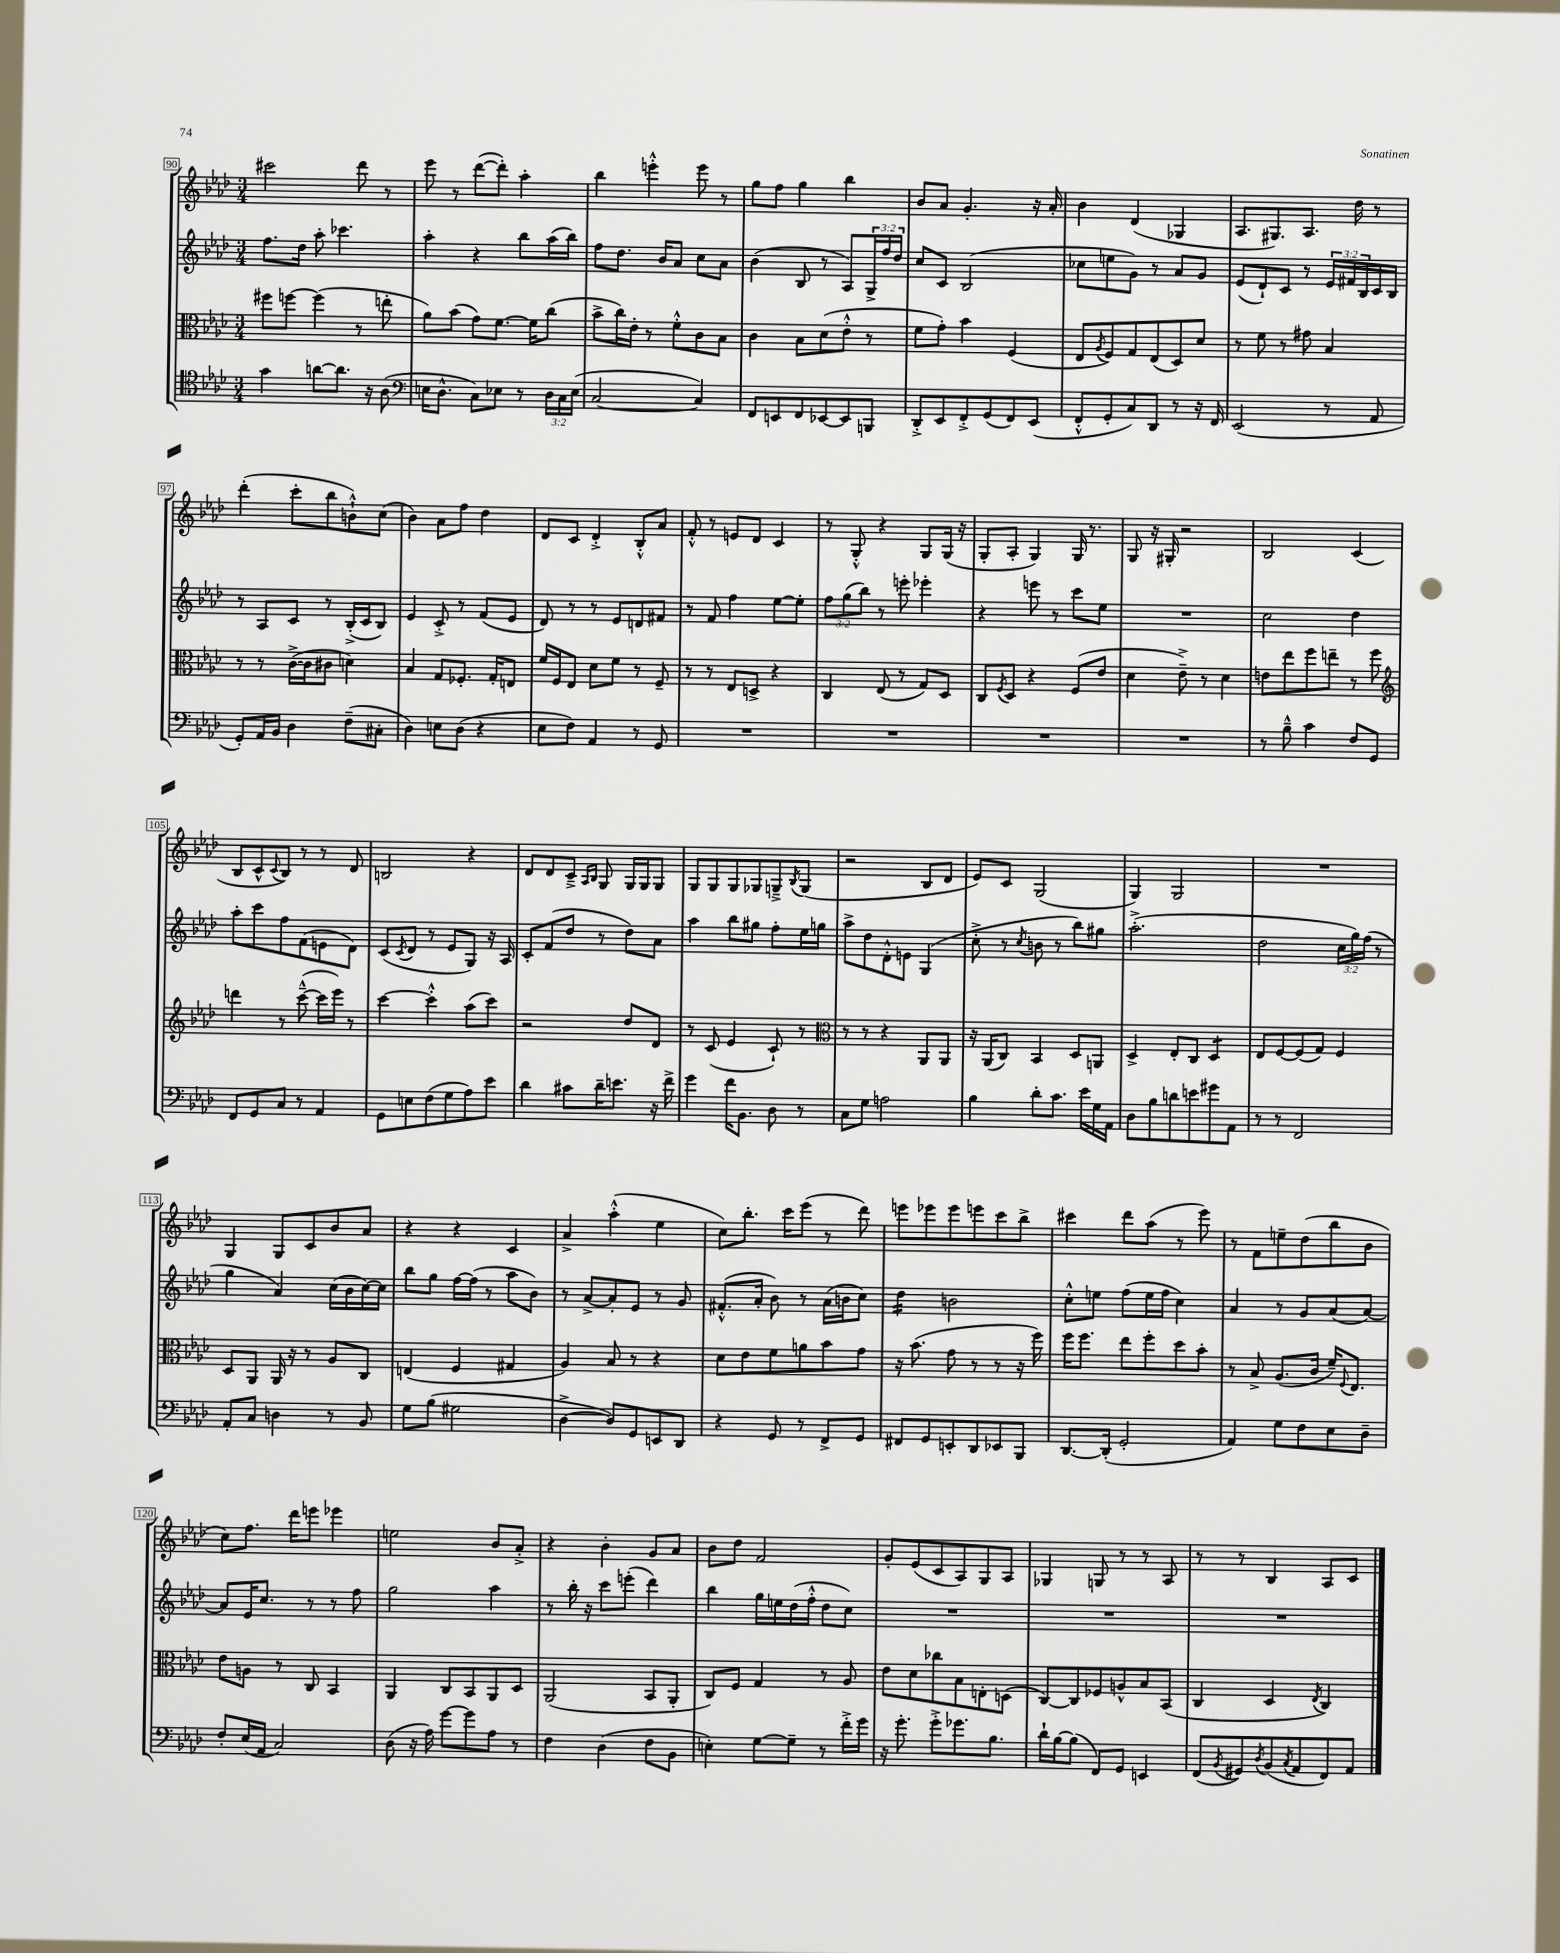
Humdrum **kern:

**kern	**kern	**kern	**kern
*staff4	*staff3	*staff2	*staff1
*clefC4	*clefC3	*clefG2	*clefG2
*k[b-e-a-d-]	*k[b-e-a-d-]	*k[b-e-a-d-]	*k[b-e-a-d-]
*M3/4	*M3/4	*M3/4	*M3/4
4g	8ff#	8.ff	2ccc#
.	[8ff	.	.
.	.	16dd-	.
[8a	(4ff]	8aa-'	.
8.a]	.	4.ccc-	.
.	8r	.	8ddd-
16r	.	.	.
(8A-	8ee'	.	8r
=	=	=	=
*clefF4	*	*	*
16E	8a-)	4aa-'	8eee-
8.D-^^	.	.	.
.	(8b-	.	8r
8C)	8g)	4r	([8ddd-
8E-	[8.f	.	8ddd-'])
8r	.	8bb-	4aa-'
.	16f]	.	.
24D-	(8cc	(16aa-	.
24C	.	.	.
.	.	16bb-)	.
(24E-	.	.	.
=	=	=	=
[2C	8b-^	8ff	4bb-
.	16cc)	8.dd-	.
.	16e-'	.	.
.	8r	.	4eee'^^
.	.	16b-	.
.	8f'^^	8a-	.
4C])	8c	8cc	8eee
.	8B-	8a-	8r
=	=	=	=
8FF	4c	(4b-	8gg
8EE	.	.	8ff
8FF	8B-	8B-	4gg
[8EE-	(8d-	8r	.
8EE-]	8e-'^^	8A-)	4bb-
8BBB	8r	24G^	.
.	.	24ff	.
.	.	24dd-	.
=	=	=	=
8DD-'^	8f	8cc	8b-
8EE-	8g')	8c	8a-
8FF'^	4b-	(2B-	4.g'
(8GG	.	.	.
8FF)	(4F	.	.
(8EE-	.	.	16r
.	.	.	16a-'
=	=	=	=
8FF'^^	8E-	8cc-	4b-
.	8qA-	.	.
8GG'	8F)	8ee	.
8C)	8G	8g)	(4d-
8DD-	(8E-	8r	.
8r	8D-)	8a-	4G-
16r	8d-	8g	.
16FF	.	.	.
=	=	=	=
(2EE-	8r	(8e-	8.A-
.	8f	8d-`)	.
.	.	.	8.G#)
.	8r	8c	.
.	8g#	8r	8.A-
8r	4B-	24e-	.
.	.	24f#	.
.	.	.	16dd-
.	.	24B-	.
8AA-	.	16c	8r
.	.	16B-	.
=	=	=	=
8GG')	8r	8r	(4ddd-'
16AA-	8r	8A-	.
16BB-	.	.	.
4D-	([16c^	8c	8ccc'
.	16c]	.	.
.	8c#	8r	8bb-
(8F~	4d)	(16B-'^	8b`^^)
.	.	16c	.
8C#'	.	8B-)	(8cc
=	=	=	=
4D-)	4B-	4e-	4b-)
8E	8G	8c'^	8a-
(8D-	8.F-'	8r	8ff
4r	.	(8f	4dd-
.	16G'	.	.
.	8E	8e-	.
=	=	=	=
8E-	16f	8d-)	8d-
.	16F	.	.
8F)	8E-	8r	8c
4AA-	8d-	8r	4d-'^
.	8f	8e-	.
8r	8r	8d	8B-'^^
8GG	8F~	8f#	8a-
=	=	=	=
2.r	8r	8r	8f'^^
.	8r	8f	8r
.	8E-	4ff	8e
.	8D^	.	8d-
.	4r	[8ee-	4c
.	.	8ee-']	.
=	=	=	=
2.r	4C	12ff	8r
.	.	(12gg	.
.	.	.	8G'^^
.	.	12bb-)	.
.	(8E-	8r	4r
.	8r	8eee'	.
.	8G)	4eee-'	8G
.	8D-	.	(16G
.	.	.	16r
=	=	=	=
2.r	8C	4r	8G'
.	8qF	.	.
.	8D-	.	8A-'
.	4r	8eee	4G)
.	.	8r	.
.	(8F	8ccc	16G
.	.	.	8.r
.	8e-	8ee-	.
=	=	=	=
2.r	4d-	2.r	8G
.	.	.	16r
.	.	.	16G#'
.	8e-~^)	.	2r
.	8r	.	.
.	4d-	.	.
=	=	=	=
8r	8e	2cc	2B-
8B-~^^	8ee-	.	.
4c	8ff	.	.
.	8ee~	.	.
8F	8r	4dd-	(4c
8GG	8ff	.	.
=	=	=	=
*	*clefG2	*	*
8FF	4ddd	8aa-'	8B-
8GG	.	8ccc	8c^^
.	.	.	8qqc
8C	8r	8ff	8B-)
8r	([8ccc~^^	(8f	8r
4AA-	16ccc]	8e	8r
.	16eee-)	.	.
.	8r	8d-)	8d-
=	=	=	=
8GG	[4ccc	(8c	2B
.	.	8qc	.
8E	.	8d-	.
(8F	4ccc'^^]	8r	.
8G	.	8e-	.
8A-)	(8aa-	8G)	4r
8e-	8ccc)	16r	.
.	.	16A-	.
=	=	=	=
4d-	2r	8c'	8d-
.	.	(8f	8d-
8c#	.	8dd-	8c~^
.	.	.	16qqA-
.	.	.	16qqB-
16d-~	.	8r	8G
8.e	.	.	.
.	8dd-	8dd-)	16G
.	.	.	16G
16r	8d-	8a-	8G
16f^	.	.	.
=	=	=	=
4g	8r	4aa-	8G
.	(8c	.	8G
16f	4e-	8bb-	8G
8.BB-	.	.	.
.	.	8gg#	8G-
8D-	8c`)	8ff'	8G~^
.	.	.	8qB-
8r	8r	16ee-	(8G
.	.	16gg	.
=	=	=	=
*	*clefC3	*	*
8C	8r	8aa-^	2r
8G	8r	8dd-	.
2A	4r	8d-'^^	.
.	.	8e	.
.	8AA-	(4G	8B-
.	8AA-	.	8d-
=	=	=	=
4B-	16r	8cc'^	8e-)
.	(16AA-	.	.
.	8C)	8r	8c
.	.	8qcc	.
8d-'	4BB-	8b	(2G
8.c	.	8r	.
.	8D-	8bb-)	.
16e-	.	.	.
16G	8AA	8gg#	.
16AA-	.	.	.
=	=	=	=
8D-	4D-^	(2.aa-'^	4G)
8B-	.	.	.
8d	8E-'	.	2G
8e	8C	.	.
8g#	4D-	.	.
8AA-	.	.	.
=	=	=	=
8r	8E-	2dd-	2.r
8r	[8F	.	.
2FF	(8F]	.	.
.	8G)	.	.
.	4F	24cc	.
.	.	24gg)	.
.	.	(24ff	.
.	.	8r	.
=	=	=	=
8AA-'	8D-	4gg	4G
8C	8AA-	.	.
4D	16AA-	4a-)	8G
.	16r	.	.
.	8r	.	8c
8r	8A-	(16cc	8b-
.	.	16b-	.
8BB-	8C	[16cc)	8a-
.	.	16cc]	.
=	=	=	=
8G	(4E	8bb-	4r
(8B-	.	8gg	.
2G#	4F	[16ff	4r
.	.	(16ff]	.
.	.	8r	.
.	4G#	8aa-	4c
.	.	8b-)	.
=	=	=	=
[4D-^	4A-)	8r	4a-^
.	.	[8a-^	.
8D-])	8B-	8a-']	(4aa-'^^
8GG	8r	8e-	.
8EE	4r	8r	4ee-
8DD-	.	8g	.
=	=	=	=
4r	8d-	(8.f#'^^	8cc)
.	8e-	.	8.bb-'
.	.	16a-'	.
8GG	8f	8b-)	.
.	.	.	16ccc
8r	8a	8r	(8eee-
8FF^	8b-	(16a-	8r
.	.	16b	.
8GG	8g	8cc)	8ddd-)
=	=	=	=
8FF#	16r	4dd-	8eee
.	(8.b-	.	.
8GG	.	.	8eee-
8EE'	8g	2b	8eee-
8DD-	8r	.	8eee
8EE-	8r	.	8ccc
8BBB-	16r	.	8bb-^
.	16ff)	.	.
=	=	=	=
[8.DD-	16ff	8cc'^^	4ccc#
.	8.ff	.	.
.	.	8ee	.
(16DD-']	.	.	.
2GG'	8ee-	(8ff	8ddd-
.	8ff'	16ee	(8aa-
.	.	16ff	.
.	8dd-	4cc)	8r
.	8b-'	.	8eee-)
=	=	=	=
4AA-)	8r	4a-	8r
.	8B-^	.	8f
8G	(8.A-	8r	8ee~
8F	.	8g	(8dd-
.	16c	.	.
8E-	16f~)	(8a-	8bb-
.	8qqF	.	.
.	8.E-	.	.
8D-~	.	[8a-)	8b-
=	=	=	=
8F'	8e-	8a-]	8cc)
(16E-	8A	16e-	8.ff
16AA-	.	8.cc	.
2C)	8r	.	.
.	.	.	16ddd-
.	8C	8r	8eee
.	4BB-	8r	4eee-
.	.	8ff	.
=	=	=	=
(8D-	4AA-	2gg	2ee
16r	.	.	.
16A-)	.	.	.
[8g	8C	.	.
8g]	8BB-	.	.
8A-	8AA-	4aa-	8b-
8r	8D-	.	8a-'^
=	=	=	=
4F	(2AA-	8r	4r
.	.	16bb-'	.
.	.	16r	.
(4D-	.	8ccc	4b-'
.	.	(8eee'	.
8F	8BB-	4ddd-)	8g
8BB-	8AA-'	.	8a-
=	=	=	=
4E')	8C)	4bb-	8b-
.	8F	.	8dd-
[8G	4G	16gg	2f
.	.	16ee	.
8G~]	.	(16dd-	.
.	.	16ff'^^	.
8r	8r	8dd-	.
16f'^	8A-	8cc)	.
16g	.	.	.
=	=	=	=
16r	8e-	2.r	8g'
8.g'	.	.	.
.	8d-	.	(8e-
8g'^	8cc-	.	8c
8.g-	8B-	.	8A-)
.	8E'	.	8G
8.B-	.	.	.
.	(8D	.	8A-
=	=	=	=
16d-`	[8C)	2.r	4G-
[16B-	.	.	.
(8B-]	8C]	.	.
8FF)	8F-	.	8G
8GG	8A^^	.	8r
4EE	8B-	.	8r
.	(8BB-	.	8A-
=	=	=	=
(8FF	4C	2.r	8r
8qBB-	.	.	.
8GG#)	.	.	8r
8qD-	.	.	.
(8BB-	4D-	.	4B-
8qC	.	.	.
8AA-	.	.	.
.	8qE-	.	.
8FF)	4C)	.	8A-
8AA-	.	.	8c
==	==	==	==
*-	*-	*-	*-
